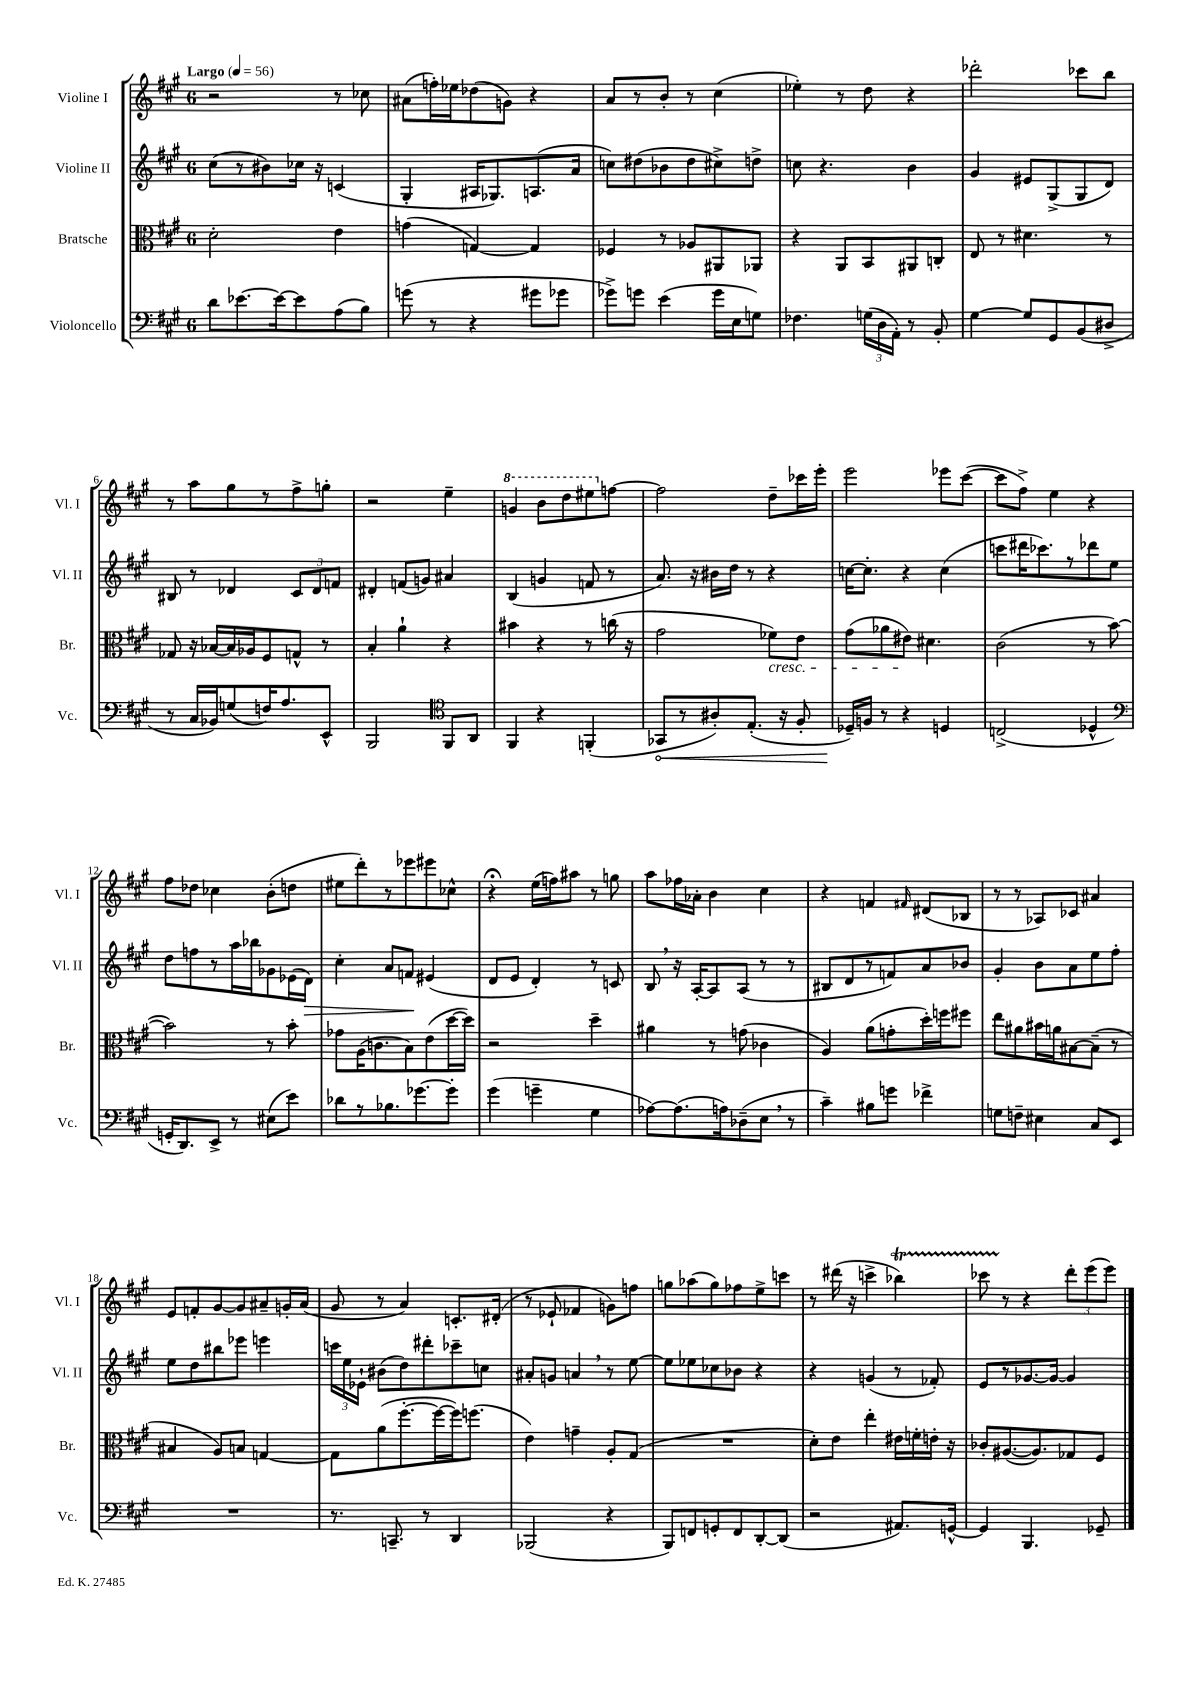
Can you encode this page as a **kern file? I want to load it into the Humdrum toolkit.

**kern	**kern	**kern	**kern
*staff4	*staff3	*staff2	*staff1
*clefF4	*clefC3	*clefG2	*clefG2
*k[f#c#g#]	*k[f#c#g#]	*k[f#c#g#]	*k[f#c#g#]
*M6/8	*M6/8	*M6/8	*M6/8
*MM56	*MM56	*MM56	*MM56
8d	2d'	(8cc#	2r
[8.e-	.	8r	.
.	.	8b#)	.
16e-_	.	.	.
8e-]	.	16cc-	.
.	.	16r	.
(8A	4e	(4c	8r
8B)	.	.	8cc-
=	=	=	=
(8g	(4g	4G#'	(8a#
8r	.	.	16ff')
.	.	.	16ee-
4r	[4G)	16A#	(8dd-
.	.	8.G-)	.
.	.	.	8g)
8g#	4G]	(8.A	4r
8g-	.	.	.
.	.	16a	.
=	=	=	=
8g-^)	4F-	8cc)	8a
8g	.	(8dd#	8r
(4e	8r	8b-	8b'
.	8A-	8dd#	8r
16g	8AA#	8cc#^)	(4cc#
16E	.	.	.
8G)	8AA-	8dd^	.
=	=	=	=
4.F-	4r	8cc	4ee-')
.	.	4.r	.
.	8AA	.	8r
(24G	8BB	.	8dd
24D	.	.	.
24AA')	.	.	.
8r	8AA#	4b	4r
8BB'	8C'	.	.
=	=	=	=
[4G#	8E	4g#	2ddd-'
.	8r	.	.
8G#]	4.d#	8e#	.
8GG#	.	(8G#^	.
(8BB	.	8G#	8ccc-
8D#^	8r	8d)	8bb
=	=	=	=
8r	8G-	8B#	8r
16C#	16r	8r	8aa
16BB-)	[16B-	.	.
(8G	16B-]	4d-	8gg#
.	16A-	.	.
16F)	8F#	.	8r
8.A	.	.	.
.	8G^^	12c#	8ff#^
.	.	12d-	.
8EE^^	8r	.	8gg'
.	.	12f	.
=	=	=	=
2BBB	4B'	4d#'	2r
.	4a`	(8f	.
.	.	8g)	.
*clefC4	*	*	*
8FF#	4r	4a#	4ee~
8AA	.	.	.
=	=	=	=
4FF#	4b#	(4B	4gg
4r	4r	4g	8bb
.	.	.	8ddd
(4FF'	8r	8f	8eee#
.	(16cc	8r	[8ff
.	16r	.	.
=	=	=	=
8GG-	2g#	8.a)	2ff]
8r	.	.	.
.	.	16r	.
8A#')	.	16b#	.
.	.	16dd	.
(8.E'	.	8r	.
.	8f-)	4r	8dd~
16r	.	.	.
8F#'	8e	.	16ccc-
.	.	.	16eee'
=	=	=	=
16D-~)	(8g#	[16cc	2eee
16F	.	8.cc']	.
8r	8a-	.	.
4r	8e#)	4r	.
.	4.d#	.	.
4D	.	(4cc	8eee-
.	.	.	([8ccc#
=	=	=	=
(2C^	(2c#	8ccc	8ccc#]
.	.	16ddd#	8ff#^)
.	.	8.ccc-)	.
.	.	.	4ee
.	.	8r	.
4D-^^	8r	8ddd-	4r
.	[8b	8ee	.
=	=	=	=
*clefF4	*	*	*
16GG'	2b])	8dd	8ff#
8.DD)	.	.	.
.	.	8ff	8dd-
8EE^	.	8r	4cc-
8r	.	16aa	.
.	.	16bb-	.
(8E#	8r	8g-	(8b'
8e)	8b'	(16e-	8dd
.	.	16d)	.
=	=	=	=
8d-	8g-	4cc#'	8ee#
8r	(16A	.	8ddd')
.	8.c	.	.
8.B-	.	8a	8r
.	8B)	8f	8eee-
[8.g-	.	.	.
.	(8e	(4e#	8eee#
8g-']	[16dd	.	8cc-^^
.	16dd])	.	.
=	=	=	=
(4g#	2r	8d	4r;
.	.	8e	.
4g~	.	4d')	(16ee
.	.	.	16ff)
.	.	.	8aa#
4G#	4dd~	8r	8r
.	.	8c	8gg
=	=	=	=
[8A-)	4a#	8B	8aa
(8.A-]	.	16r	16ff-
.	.	[16A'	16a-'
.	8r	8A]	4b
16A)	.	.	.
(8D-~	(8g	(8A	.
8E	4c-	8r	4cc#
8r	.	8r	.
=	=	=	=
4c#~)	4A)	8B#	4r
.	.	8d	.
8B#	(8a	8r	4f
8g	8g'	8f)	.
.	.	.	16qqf#
4f-^	16dd')	8a	(8d#
.	16ff	.	.
.	8ff#	8b-	8B-
=	=	=	=
8G	8ee	4g#'	8r
8F~	8a#	.	8r
4E#	16b#	8b	8A-)
.	16a	.	.
.	[8B#	8a	8c-
8C#	(8B#~]	8ee	4a#
8EE	8r	8ff#'	.
=	=	=	=
2.r	4B#	8ee	8e
.	.	8dd	8f'
.	8A)	8bb#	[8g#
.	8B	8eee-	8g#]
.	[4G	4eee	8a#~
.	.	.	16g'
.	.	.	(16a#
=	=	=	=
8.r	8G]	24ccc	8g#
.	.	24ee	.
.	.	24e-`	.
.	(8a	(8b#	8r
8.CC~	.	.	.
.	[8.ff#'	8dd)	4a)
8r	.	8ddd#'	.
.	16ff#_	.	.
4DD	16ff#])	8ccc-~	8.c'
.	(8.ff	.	.
.	.	8cc	.
.	.	.	(16d#'
=	=	=	=
(2BBB-	4e)	8a#'	8r
.	.	8g	8e-`
.	4g~	4a	4f-
4r	8A'	8r	8g)
.	(8G#	[8ee	8ff
=	=	=	=
8BBB)	2.r	8ee]	8gg
8FF	.	8ee-	(8aa-
8GG'	.	8cc-	8gg)
8FF	.	8b-	8ff-
[8DD'	.	4r	8ee^
(8DD]	.	.	8ccc
=	=	=	=
2r	8d')	4r	8r
.	8e	.	(16ddd#
.	.	.	16r
.	4ee'	(4g	4ccc^
8.AA#)	16e#	8r	4bb-)
.	16f'	.	.
.	16e'	8f-')	.
[16GG^^	16r	.	.
=	=	=	=
4GG]	8c-'	8e	8ccc-
.	([8.A#	8r	8r
4.BBB	.	[8.g-	4r
.	8.A#])	.	.
.	.	16g-_	.
.	8G-	4g-]	12ddd'
.	.	.	(12eee
8GG-~	8F#	.	.
.	.	.	12eee)
==	==	==	==
*-	*-	*-	*-
